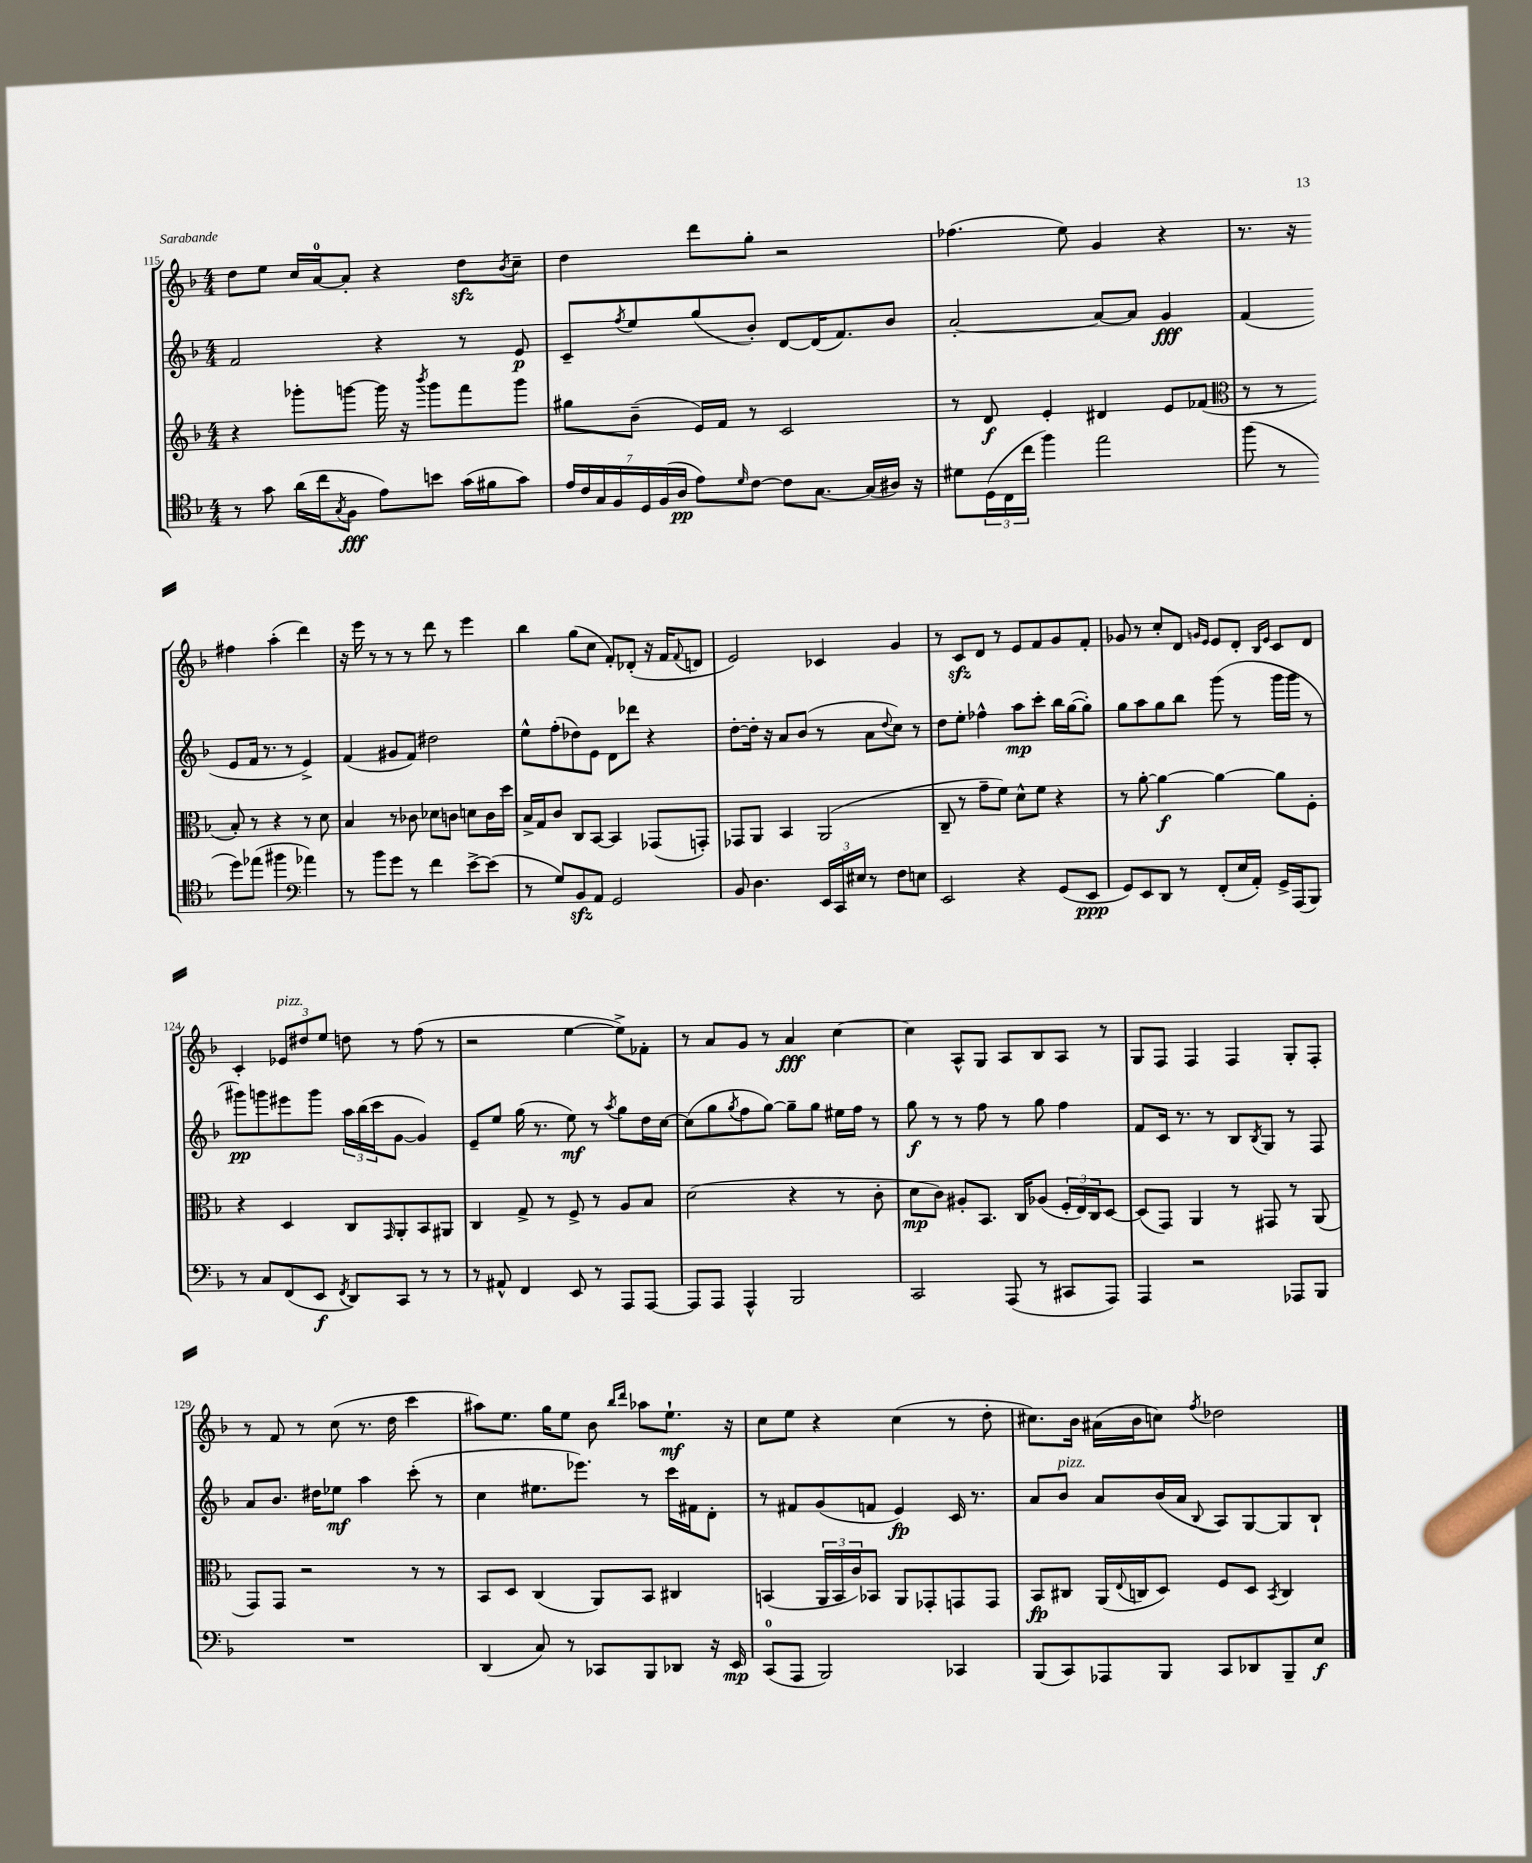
<<
\new StaffGroup <<
\new Staff = "s0" {
    \clef treble \key f \major \numericTimeSignature \time 4/4
    d''8 e''8 c''16 a'16-0~ a'8-. r4 d''8\sfz \acciaccatura { bes'8 } c''8-- |
    d''4 d'''8 g''8-. r2 |
    fes''4.( e''8) g'4 r4 |
    r8. r16 fis''4 a''4-.( d'''4) |
    r16 e'''16 r8 r8 r8 d'''8 r8 e'''4 |
    bes''4 g''8( c''8 f'8-.) des'8-.( r16 f'16 \appoggiatura { f'8 } d'8 |
    e'2) ces'4 g'4 |
    r8 c'8\sfz d'8 r8 e'8 f'8 g'8 f'8-. |
    ges'8 r8 c''8-. d'8 \grace { g'16 e'16 } e'8 d'8-. \grace { bes16 e'16 } c'8 d'8 |
    c'4-. \tuplet 3/2 { ees'8^\markup { \italic "pizz." } dis''8 e''8 } d''8 r8 f''8( r8 |
    r2 e''4~ e''8->) fes'8-. |
    r8 a'8 g'8 r8 a'4\fff c''4~ |
    c''4 a8-^ g8 a8 bes8 a8 r8 |
    g8 f8 f4 f4 g8-. f8-. |
    r8 f'8 r8 c''8( r8. d''16 c'''4 |
    ais''8) e''8. g''16 e''8 bes'8 \grace { bes''16 d'''16 } aes''8 e''8.-!\mf r16 |
    c''8 e''8 r4 c''4( r8 d''8-. |
    cis''8.) bes'16 ais'16( bes'16 c''8) \acciaccatura { f''8 } des''2 \bar "|." |
}
\new Staff = "s1" {
    \clef treble \key f \major \numericTimeSignature \time 4/4
    f'2 r4 r8 e'8\p |
    c'8-- \acciaccatura { f''8 } e''8 g''8( bes'8-.) d'8~ d'16( f'8.) bes'8 |
    a'2~-. a'8~ a'8 g'4\fff |
    f'4( e'8 f'16 r8. r8 e'4->) |
    f'4( gis'8 f'8) dis''2 |
    e''8-^ f''8-.( des''8) e'8 d'8 des'''8 r4 |
    d''8~-. d''16-. r16 a'8 bes'8( r8 a'8 \appoggiatura { d''8 } c''8) r8 |
    d''8 e''8-. fes''4-^ a''8\mp c'''8-. bes''16 g''16~( g''8-.) |
    g''8 a''8 g''8 bes''8 g'''8( r8 g'''16 g'''16 r8 |
    gis'''8\pp) g'''8 eis'''8 g'''8 \tuplet 3/2 { a''16 bes''16( c'''16 } g'8~ g'4) |
    e'8-- e''8 g''16( r8. e''8\mf) r8 \acciaccatura { a''8 } g''8 d''16 c''16~ |
    c''8( g''8 \acciaccatura { g''8 } f''8 g''8~) g''8-- g''8 eis''16 f''16 r8 |
    g''8\f r8 r8 f''8 r8 g''8 f''4 |
    f'8 c'16 r8. r8 bes8 \acciaccatura { bes8 } g8 r8 f8 |
    a'8 bes'8. dis''16 ees''8\mf a''4 c'''8-.( r8 |
    c''4 eis''8. ees'''8.) r8 c'''16 fis'16 d'8-. |
    r8 fis'8 g'8( f'8 e'4\fp) c'16 r8. |
    a'8 bes'8^\markup { \italic "pizz." } a'8 bes'16( a'16 \appoggiatura { bes8 } a8) g8~ g8 bes8-! \bar "|." |
}
\new Staff = "s2" {
    \clef treble \key f \major \numericTimeSignature \time 4/4
    r4 ges'''8-. g'''8~ g'''16 r16 \acciaccatura { bes'''8 } g'''8 f'''8 g'''8 |
    gis''8 bes'8--( e'16) f'16 r8 c'2 |
    r8 d'8\f e'4-. dis'4 e'8 fes'8( |
    \clef alto r8 r8 bes8-.) r8 r4 r8 d'8 |
    bes4 r8 ces'8 des'8 c'8 d'8 c'16 d''16 |
    bes16-> g16 c'8 c8 bes,8~ bes,4 ges,8( g,8-.) |
    ges,8 a,8 bes,4 a,2( |
    c8-- r8 g'8-- f'8) d'8-^ f'8 r4 |
    r8 a'8~-. a'4~\f a'4~ a'8 f8-. |
    r4 d4 c8 \grace { g,16 } a,8-. bes,8 ais,8 |
    c4 g8-> r8 f8-> r8 a8 bes8 |
    d'2( r4 r8 c'8-. |
    d'8\mp c'8) ais8-. bes,8. c16 aes8( \tuplet 3/2 { f16-. e16) c16 } d8~ |
    d8( g,8) a,4 r8 gis,8 r8 a,8( |
    g,8) g,8 r2 r8 r8 |
    bes,8 d8 c4( a,8) bes,8 cis4 |
    b,4( \tuplet 3/2 { a,16 b,16 c'16) } bes,8 a,8 ges,8-. g,8 g,8 |
    bes,8\fp cis8 a,16( \appoggiatura { e8 } c16 d8) f8 d8 \acciaccatura { bes,8 } c4 \bar "|." |
}
\new Staff = "s3" {
    \clef tenor \key f \major \numericTimeSignature \time 4/4
    r8 g'8 a'16( c''16 \acciaccatura { g8 } f8\fff e'8) b'8 g'16( fis'16 g'8) |
    \tuplet 7/4 { e'16 c'16 g16 f16 d16 f16( a16\pp } e'8) \grace { d'16 } c'8~ c'8 g8.~ g16( ais16) r16 |
    dis'8 \tuplet 3/2 { d16( c16 c''16 } f''4) e''2 |
    f''8( r8 d''8) ees''8( fis''4 \clef bass aes'4) |
    r8 bes'8 g'8 r8 f'4 e'8~-> e'8( |
    r8 g8) bes,8\sfz a,8 g,2 |
    bes,8 d4. \tuplet 3/2 { e,16 c,16 eis16 } r8 f8 e8 |
    e,2 r4 g,8( e,8\ppp |
    g,8) e,8 d,8 r8 f,8-.( e16 a,16-.) g,16-> a,,16( bes,,8) |
    r8 c8 f,8( e,8\f \acciaccatura { f,8 } d,8) c,8 r8 r8 |
    r8 ais,8-^ f,4 e,8 r8 a,,8 a,,8~ |
    a,,8 a,,8 a,,4-^ bes,,2 |
    c,2 a,,8( r8 cis,8 a,,8) |
    a,,4 r2 aes,,8 bes,,8 |
    R1 |
    d,4( c8) r8 ces,8 bes,,8 des,8 r16 e,16\mp |
    c,8-0( a,,8 bes,,2) ces,4 |
    bes,,8( c,8) aes,,8 bes,,8 c,8 des,8 bes,,8-- e8\f \bar "|." |
}
>>
>>
\layout { \context { \Score currentBarNumber = #115 } }
